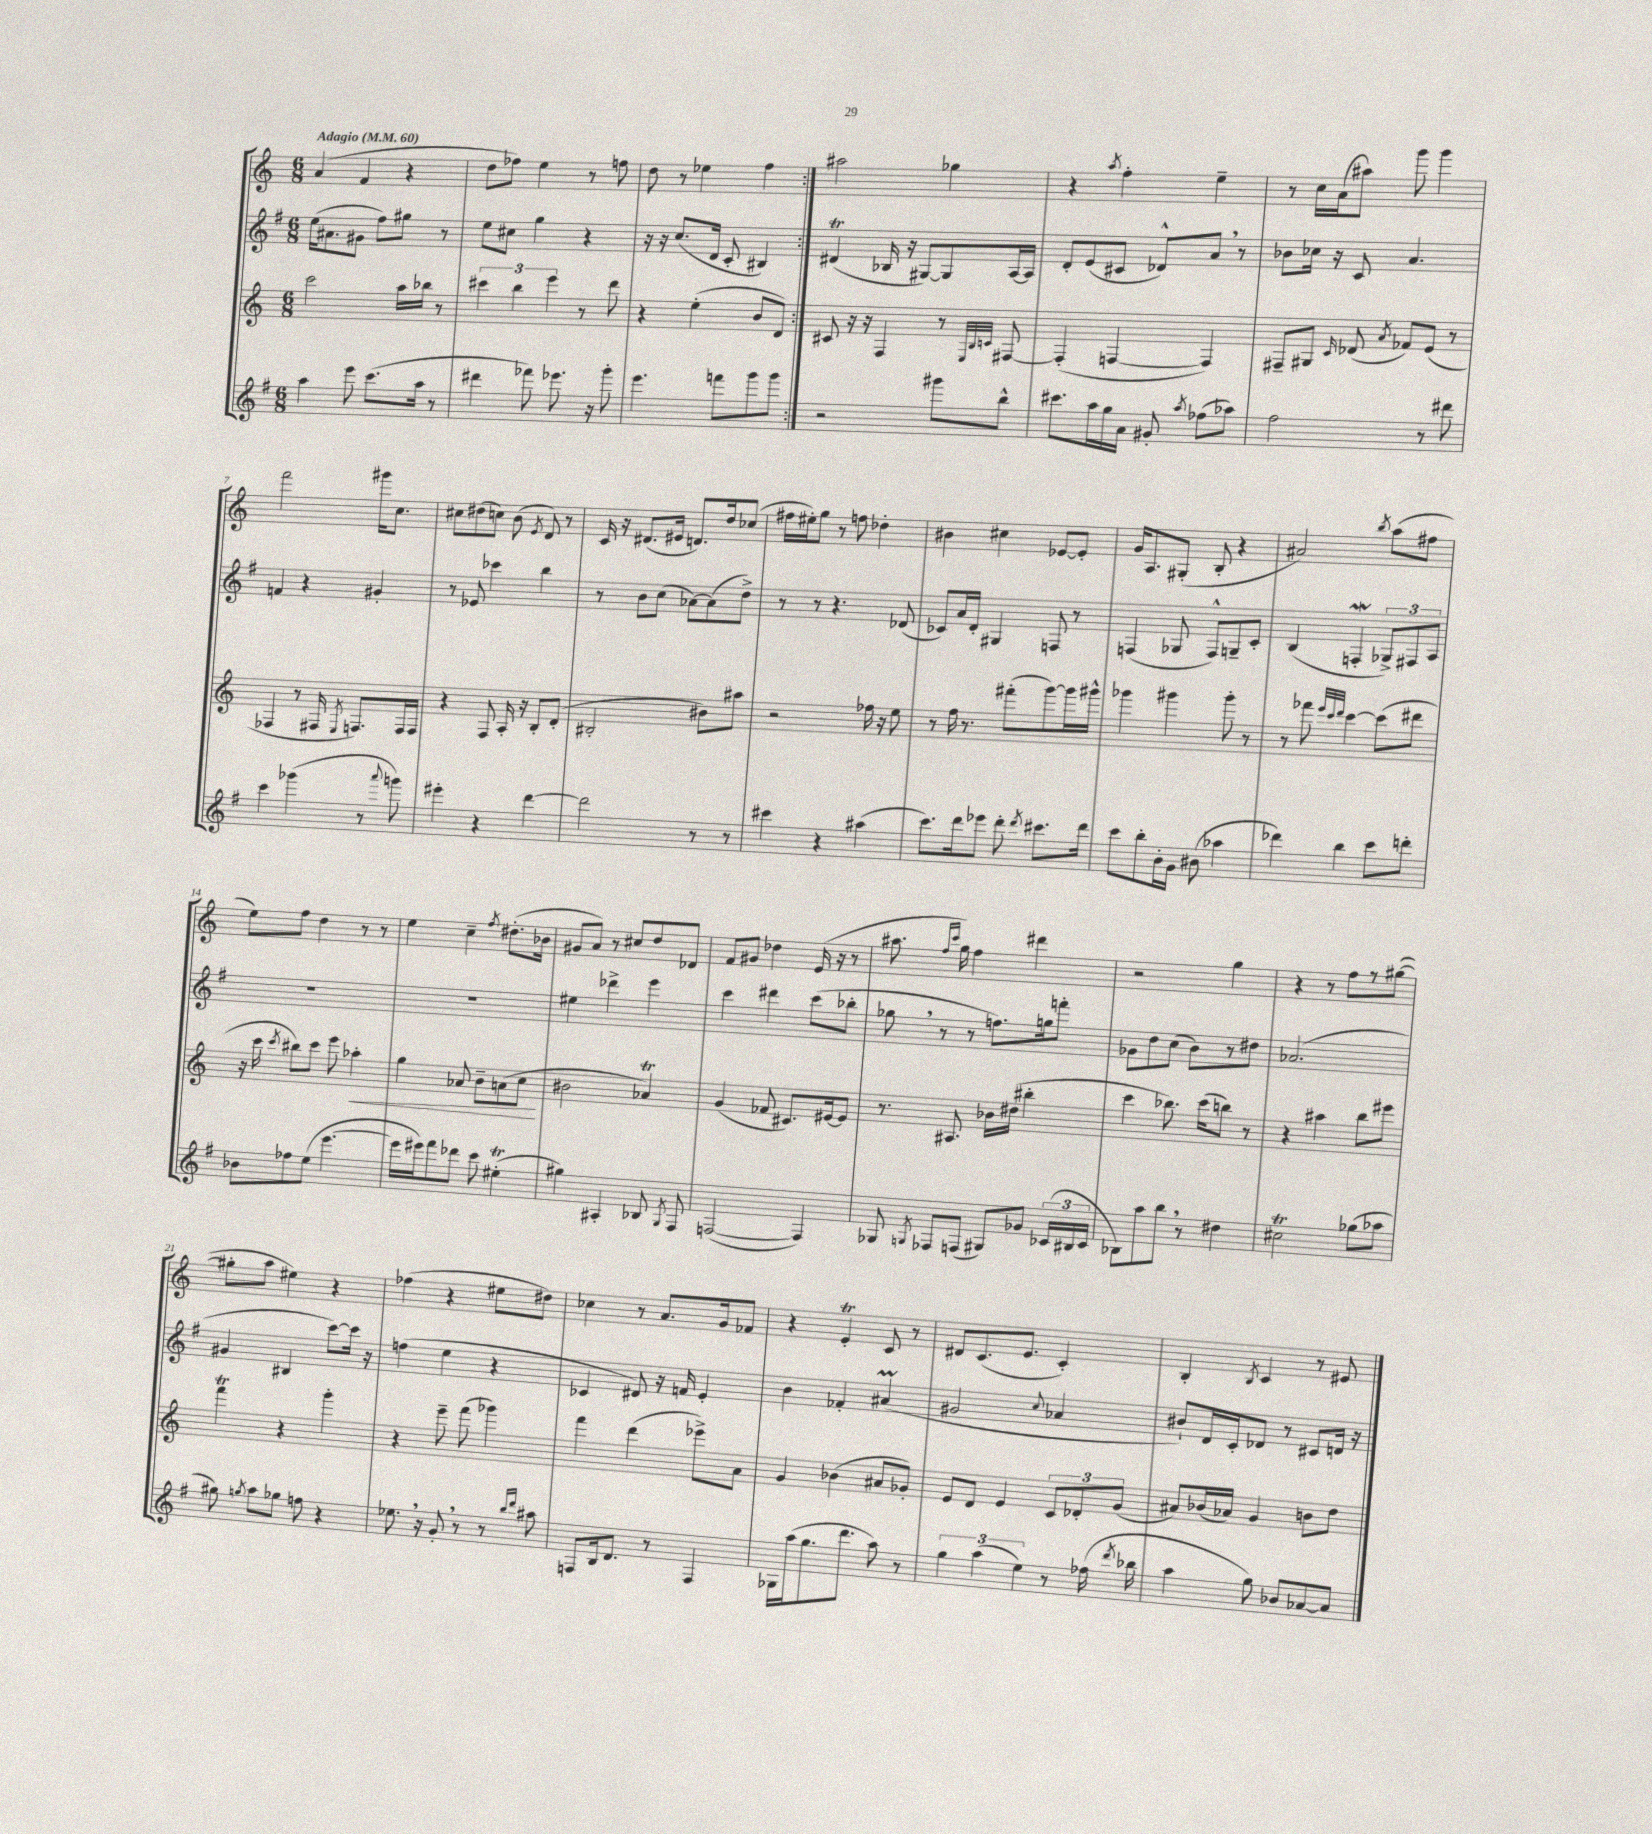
<<
\new StaffGroup <<
\new Staff = "s0" {
    \clef treble \key c \major \numericTimeSignature \time 6/8 \tempo "Adagio" 4 = 60
    \autoBeamOff \repeat volta 2 { a'4( f'4 r4 |
    d''8[ fes''8]) e''4 r8 f''8 |
    d''8 r8 ees''4 f''4 | }
    ais''2 ges''4 |
    r4 \acciaccatura { a''8 } f''4-. e''4-- |
    r8 c''16[ a'16( ais''8]) g'''8 g'''4 |
    f'''2 gis'''16[ c''8.] |
    cis''8[ dis''8( c''8]) b'8( \acciaccatura { e'8 } d'8) r8 |
    c'16 r16 dis'8.[( eis'16] d'8.[) d''16 ces''8]( |
    fis''16[ eis''16-.) g''8] r8 f''8 des''4-. |
    bis'4 cis''4 ees'8[~ ees'8]-. |
    g'16[ a8. gis8]-.( b8-. r4 |
    ais'2) \acciaccatura { b''8 } a''8[( fis''8] |
    e''8[) f''8] d''4 r8 r8 |
    e''4 c''4-- \acciaccatura { f''8 } dis''8.[-.( bes'16] |
    gis'8[ a'8]) r8 cis''8[ d''8 des'8] |
    f'8[ gis'8] des''4 e'16( r16 r8 |
    ais''8. \grace { f''16[ c'''16] } g''16) f''4 dis'''4 |
    r2 g''4 |
    r4 r8 f''8[ r8 gis''8]~( |
    gis''8[-. a''8] eis''4) r4 |
    fes''4( r4 eis''8[ dis''8]) |
    ces''4 r8 a'8.[ g'16 fes'8] |
    r4 e'4-.\trill c'8 r8 |
    dis'8[ c'8.( e'8.] c'4-.) |
    b4-. \acciaccatura { b8 } c'4 r8 eis'8 \bar "|." |
}
\new Staff = "s1" {
    \clef treble \key g \major \numericTimeSignature \time 6/8
    \autoBeamOff \repeat volta 2 { e''16[( ais'8. gis'8] fis''8[) gis''8] r8 |
    e''8[ cis''8] g''4 r4 |
    r16 r16 c''8.[( d'16] c'8-. bis4) | }
    dis'4\trill( bes16 r16 gis8[~) gis8 a16~ a16] |
    d'8[-. e'8( cis'8] des'8[-^) a'8] \breathe r8 |
    bes'8[ ces''16] r16 c'8 a'4. |
    f'4 r4 gis'4-. |
    r8 ees'8 ces'''4 b''4 |
    r8 b'8[ c''8]( aes'8[~) aes'8( d''8]->) |
    r8 r8 r4. des'8( |
    ces'8[) a'16 d'16]-. gis4 f8 r8 |
    f4( ges8 f8[-^) g8-- c'8]-. |
    b4( f4-.\mordent \tuplet 3/2 { ges8[->) fis8 a8] } |
    R2. |
    R2. |
    eis''4 des'''4-> e'''4 |
    c'''4 dis'''4 c'''8[( bes''8]-. |
    ges''8 \breathe r8 r8 f''8.[) g''16 f'''8]-. |
    ges'8[ d''8 c''8]( b'8[) r8 dis''8] |
    aes'2.( |
    gis'4 bis4 c'''8[~) c'''16] r16 |
    f''4( e''4 r4 |
    ces'4 dis'8) r16 f'16 e'4-. |
    b'4 fes'4-. ais'4\prall( |
    gis'2 \appoggiatura { c''8 } aes'4 |
    bis'8[-!) d'16 c'16-. des'8] r8 cis'8[ d'16] r16 \bar "|." |
}
\new Staff = "s2" {
    \clef treble \key c \major \numericTimeSignature \time 6/8
    \autoBeamOff \repeat volta 2 { c'''2 a''16[ bes''16] r8 |
    \tuplet 3/2 { cis'''4 b''4 e'''4 } r8 d'''8 |
    r4 e''4-.( b'8[ d'8]) | }
    cis'8 r16 r16 f4 r8 \grace { e32[ b32 c'32] } fis8~ |
    fis4-.( f4~ f4) |
    fis8[-- gis8] \grace { c'16 } des'8( \acciaccatura { a'8 } fes'8[) e'8]( r8 |
    fes4 r8 fis16 \acciaccatura { e8 } f8.[) f16 f16] |
    r4 f8 a16-. r16 b8[-. d'8]-.( |
    bis2-. bis'8[) ais''8] |
    r2 fes''16 r16 e''8 |
    r8 f''16 r8. fis'''8[-.( g'''8~) g'''16 gis'''16]-^ |
    ges'''4 gis'''4 gis'''8-. r8 |
    r8 fes'''8 \grace { e'''32[ c'''32 d'''32] } c'''4~ c'''8[( dis'''8] |
    r16 c'''16 \acciaccatura { c'''8 } bis''8[) c'''8] e'''8 aes''4-.\< |
    g''4 aes'8 b'8[-- a'8( c''8]\! |
    bis'2 aes'4\trill) |
    g'4( fes'8 cis'8.[) eis'16~ eis'8] |
    r8. ais8. bes'16[ dis''16]( bis''4-. |
    c'''4 bes''8.) c'''16[( b''8]) r8 |
    r4 ais''4 b''8[ eis'''8] |
    f'''4\trill r4 g'''4-. |
    r4 e'''8-- f'''8( ges'''4) |
    f'''4 d'''4( ees'''8[->) a'8] |
    g'4 bes'4( ais'8[ ges'8]-.) |
    e'8[ d'8] e'4 \tuplet 3/2 { c'8[ des'8-. g'8]( } |
    ais'8[) bes'16( aes'16]) g'4 b'8[ d''8] \bar "|." |
}
\new Staff = "s3" {
    \clef treble \key g \major \numericTimeSignature \time 6/8
    \autoBeamOff \repeat volta 2 { a''4 e'''8 c'''8.[( a''16] r8 |
    dis'''4 fes'''8) ees'''8. r16 g'''8-. |
    e'''4. f'''8[ g'''8 g'''8] | }
    r2 gis'''8[ b''8]-^ |
    cis'''8.[ a''16 g''16 a'16] gis'8-. \acciaccatura { a''8 } fes''8[( aes''8]) |
    fis''2 r8 dis'''8 |
    c'''4 ges'''4( r8 \appoggiatura { a'''8 } g'''8) |
    eis'''4-. r4 d'''4~ |
    d'''2 r8 r8 |
    cis'''4 r4 ais''4( |
    c'''8.[) d'''16 ees'''8] d'''8-. \acciaccatura { d'''8 } cis'''8.[ d'''16] |
    c'''8[ b''8-. b'16-. g'16] bis'8( aes''4 |
    des'''4) b''4 c'''8[ d'''8]-. |
    bes'8[ fes''8 e''8]( e'''4.~ |
    e'''16[ eis'''16) fis'''8 des'''8] c'''8 eis''4-.\trill( |
    gis''4) ais4-. bes8 \acciaccatura { g8 } fis8 |
    f2~( f4) |
    ges8 \acciaccatura { g8 } fes8[ f8]( gis8[) ges'8] \tuplet 3/2 { ces'16[( bis16 ces'16] } |
    bes8[) a''8 b''8] \breathe r8 dis''4 |
    cis''2\trill ges''8[( aes''8] |
    gis''8) \acciaccatura { g''8 } a''8[ ges''8] f''8 r4 |
    ees''8. \breathe r16 g'8-. \breathe r8 r8 \grace { b''16[ d'''16] } ais''8 |
    f8[ b16 d'8.] r8 f4 |
    ges16[ a''16( g''8. d'''8.] a''8) r8 |
    \tuplet 3/2 { g''4 a''4( e''4) } r8 fes''16( \acciaccatura { d'''8 } bes''16 |
    a''4 g''8) bes'8[ aes'8~ aes'8] \bar "|." |
}
>>
>>
